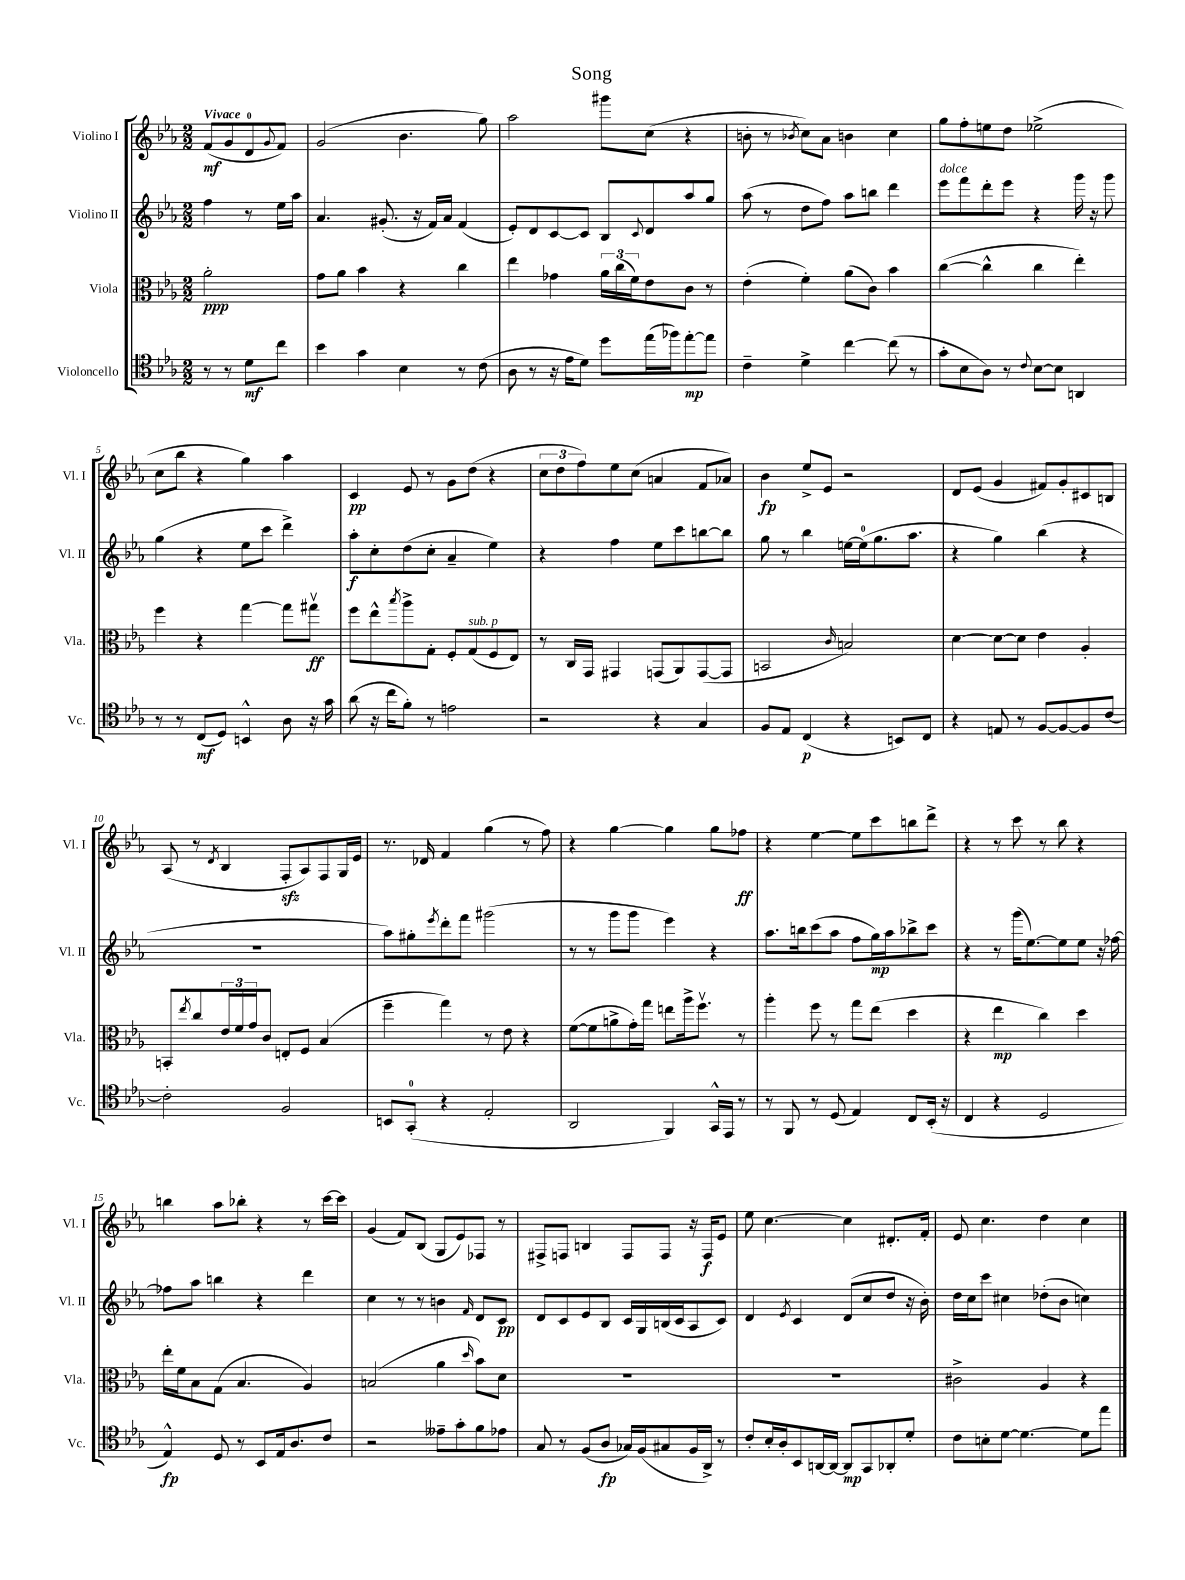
\header { title = "Song" }
<<
\new StaffGroup <<
\new Staff = "s0" \with { instrumentName = "Violino I" shortInstrumentName = "Vl. I" } {
    \clef treble \key ees \major \numericTimeSignature \time 2/2 \partial 2 \tempo "Vivace"
    f'8\mf( g'8 d'8-0 \appoggiatura { g'8 } f'8) |
    g'2( bes'4. g''8) |
    aes''2 gis'''8 c''8( r4 |
    b'8-. r8 \acciaccatura { bes'8 } c''8) aes'8 b'4 c''4 |
    g''8 f''8-. e''8 d''8 ees''2->( |
    c''8 bes''8 r4 g''4) aes''4 |
    c'4\pp ees'8 r8 g'8 d''8( r4 |
    \tuplet 3/2 { c''8 d''8 f''8) } ees''8 c''8( a'4 f'8 aes'8) |
    bes'4\fp ees''8-> ees'8 r2 |
    d'8 ees'8( g'4 fis'8) g'8-. cis'8 b8 |
    aes8( r8 \acciaccatura { d'8 } bes4 f8-.\sfz aes8) f8 g16 ees'16 |
    r8. des'16 f'4 g''4( r8 f''8) |
    r4 g''4~ g''4 g''8 fes''8\ff |
    r4 ees''4~ ees''8 c'''8 b''8 d'''8-> |
    r4 r8 c'''8 r8 bes''8 r4 |
    b''4 aes''8 bes''8-. r4 r8 c'''16~ c'''16 |
    g'4( f'8) bes8( g8 ees'8) fes8 r8 |
    fis8-> f8 b4 f8 f8 r16 f16\f ees'8 |
    ees''8 c''4.~ c''4 dis'8.-. f'16-. |
    ees'8 c''4. d''4 c''4 \bar "|." |
}
\new Staff = "s1" \with { instrumentName = "Violino II" shortInstrumentName = "Vl. II" } {
    \clef treble \key ees \major \numericTimeSignature \time 2/2 \partial 2
    f''4 r8 ees''16 aes''16 |
    aes'4. gis'8.-.( r16 f'16) aes'16 f'4( |
    ees'8-.) d'8 c'8~ c'8 bes8 \appoggiatura { c'8 } d'8 aes''8 g''8 |
    aes''8( r8 d''8 f''8) aes''8 b''8 d'''4 |
    ees'''8^\markup { \italic "dolce" } f'''8 d'''8-. ees'''8 r4 g'''16 r16 g'''8 |
    g''4( r4 ees''8 c'''8 d'''4->) |
    aes''8-.\f c''8-. d''8( c''8-. aes'4-- ees''4) |
    r4 f''4 ees''8 c'''8 b''8~ b''8 |
    g''8 r8 bes''4 e''16~ e''16-0( g''8. aes''8. |
    r4 g''4) bes''4( r4 |
    R1 |
    aes''8) gis''8-. \acciaccatura { ees'''8 } d'''8-. f'''8 gis'''2( |
    r8 r8 g'''8 g'''8 ees'''4) r4 |
    aes''8. b''16 c'''8( aes''8 f''8 g''16\mp) aes''16 bes''8-> c'''8 |
    r4 r8 g'''16( ees''8.~) ees''8 ees''8 r16 fes''16~ |
    fes''8 aes''8 b''4 r4 d'''4 |
    c''4 r8 r8 b'4 \grace { f'16 } d'8 c'8\pp |
    d'8 c'8 ees'8 bes8 c'16 g16 b16( c'16 aes8 c'8) |
    d'4 \acciaccatura { ees'8 } c'4 d'8( c''8 d''8 r16 bes'16-.) |
    d''16 c''16 c'''8 cis''4 des''8-.( bes'8 c''4) \bar "|." |
}
\new Staff = "s2" \with { instrumentName = "Viola" shortInstrumentName = "Vla." } {
    \clef alto \key ees \major \numericTimeSignature \time 2/2 \partial 2
    aes'2-.\ppp |
    g'8 aes'8 bes'4 r4 c''4 |
    ees''4 ges'4 \tuplet 3/2 { aes'16 c''16( f'16) } ees'8 c'8 r8 |
    ees'4-.( f'4-.) aes'8( c'8) bes'4 |
    c''4~( c''4-^ c''4 ees''4-.) |
    f''4 r4 g''4~ g''8 gis''8\upbow\ff |
    f''8 ees''8-^ \acciaccatura { bes''8 } aes''8-> g8-. f8-. g8^\markup { \italic "sub. p" }( f8 ees8) |
    r8 c16 g,16 gis,4 g,8( aes,8) g,8~( g,8 |
    b,2 \grace { c'16 } b2) |
    d'4~ d'8~ d'8 ees'4 aes4-. |
    b,8-. \acciaccatura { ees''8 } c''8 \tuplet 3/2 { ees'16 f'16 g'16 } c'8 e8-. f8 bes4( |
    f''4-- g''4) r8 ees'8 r4 |
    f'8~( f'8 a'8-> g'16-.) g''16 e''8 aes''16-> f''8.\upbow r8 |
    aes''4-. f''8 r8 g''8 ees''8( d''4 |
    r4 ees''4\mp c''4) d''4 |
    ees''16-. f'16 bes8 g8( bes4. aes4) |
    b2( aes'4 \grace { d''16 } bes'8) d'8 |
    R1 |
    R1 |
    cis'2-> aes4 r4 \bar "|." |
}
\new Staff = "s3" \with { instrumentName = "Violoncello" shortInstrumentName = "Vc." } {
    \clef tenor \key ees \major \numericTimeSignature \time 2/2 \partial 2
    r8 r8 d'8\mf c''8 |
    bes'4 g'4 bes4 r8 c'8( |
    aes8 r8 r16 ees'16 d'8) d''8 ees''16( fes''16) ees''8~-.\mp ees''8 |
    c'4-- d'4-> c''4~ c''8( r8 |
    g'8-. bes8 aes8) r8 \appoggiatura { c'8 } bes8~ bes8 a,4 |
    r8 r8 c8\mf( d8) b,4-^ aes8 r16 g'16 |
    aes'8( r16 c''16 f'8-.) r8 e'2 |
    r2 r4 g4 |
    f8 ees8 c4\p( r4 b,8) c8 |
    r4 e8 r8 f8~ f8~ f8 c'8~ |
    c'2-. f2 |
    b,8 g,8-0-.( r4 ees2-. |
    aes,2 f,4) g,16-^ ees,16 r8 |
    r8 f,8 r8 d8( ees4) c8 bes,16-.( r16 |
    c4 r4 d2 |
    ees4-^\fp) d8 r8 bes,8 ees16 aes8. c'8 |
    r2 eeses'8-- g'8-. f'8 ees'8 |
    g8 r8 f8( aes8\fp ges16) f16( gis8 f16 aes,16->) r8 |
    c'8-. bes16-. aes16-. bes,8 a,16~ a,16~ a,8\mp g,8 aes,8-. d'8-. |
    c'8 b8-. d'8~ d'4.~ d'8 ees''8 \bar "|." |
}
>>
>>
